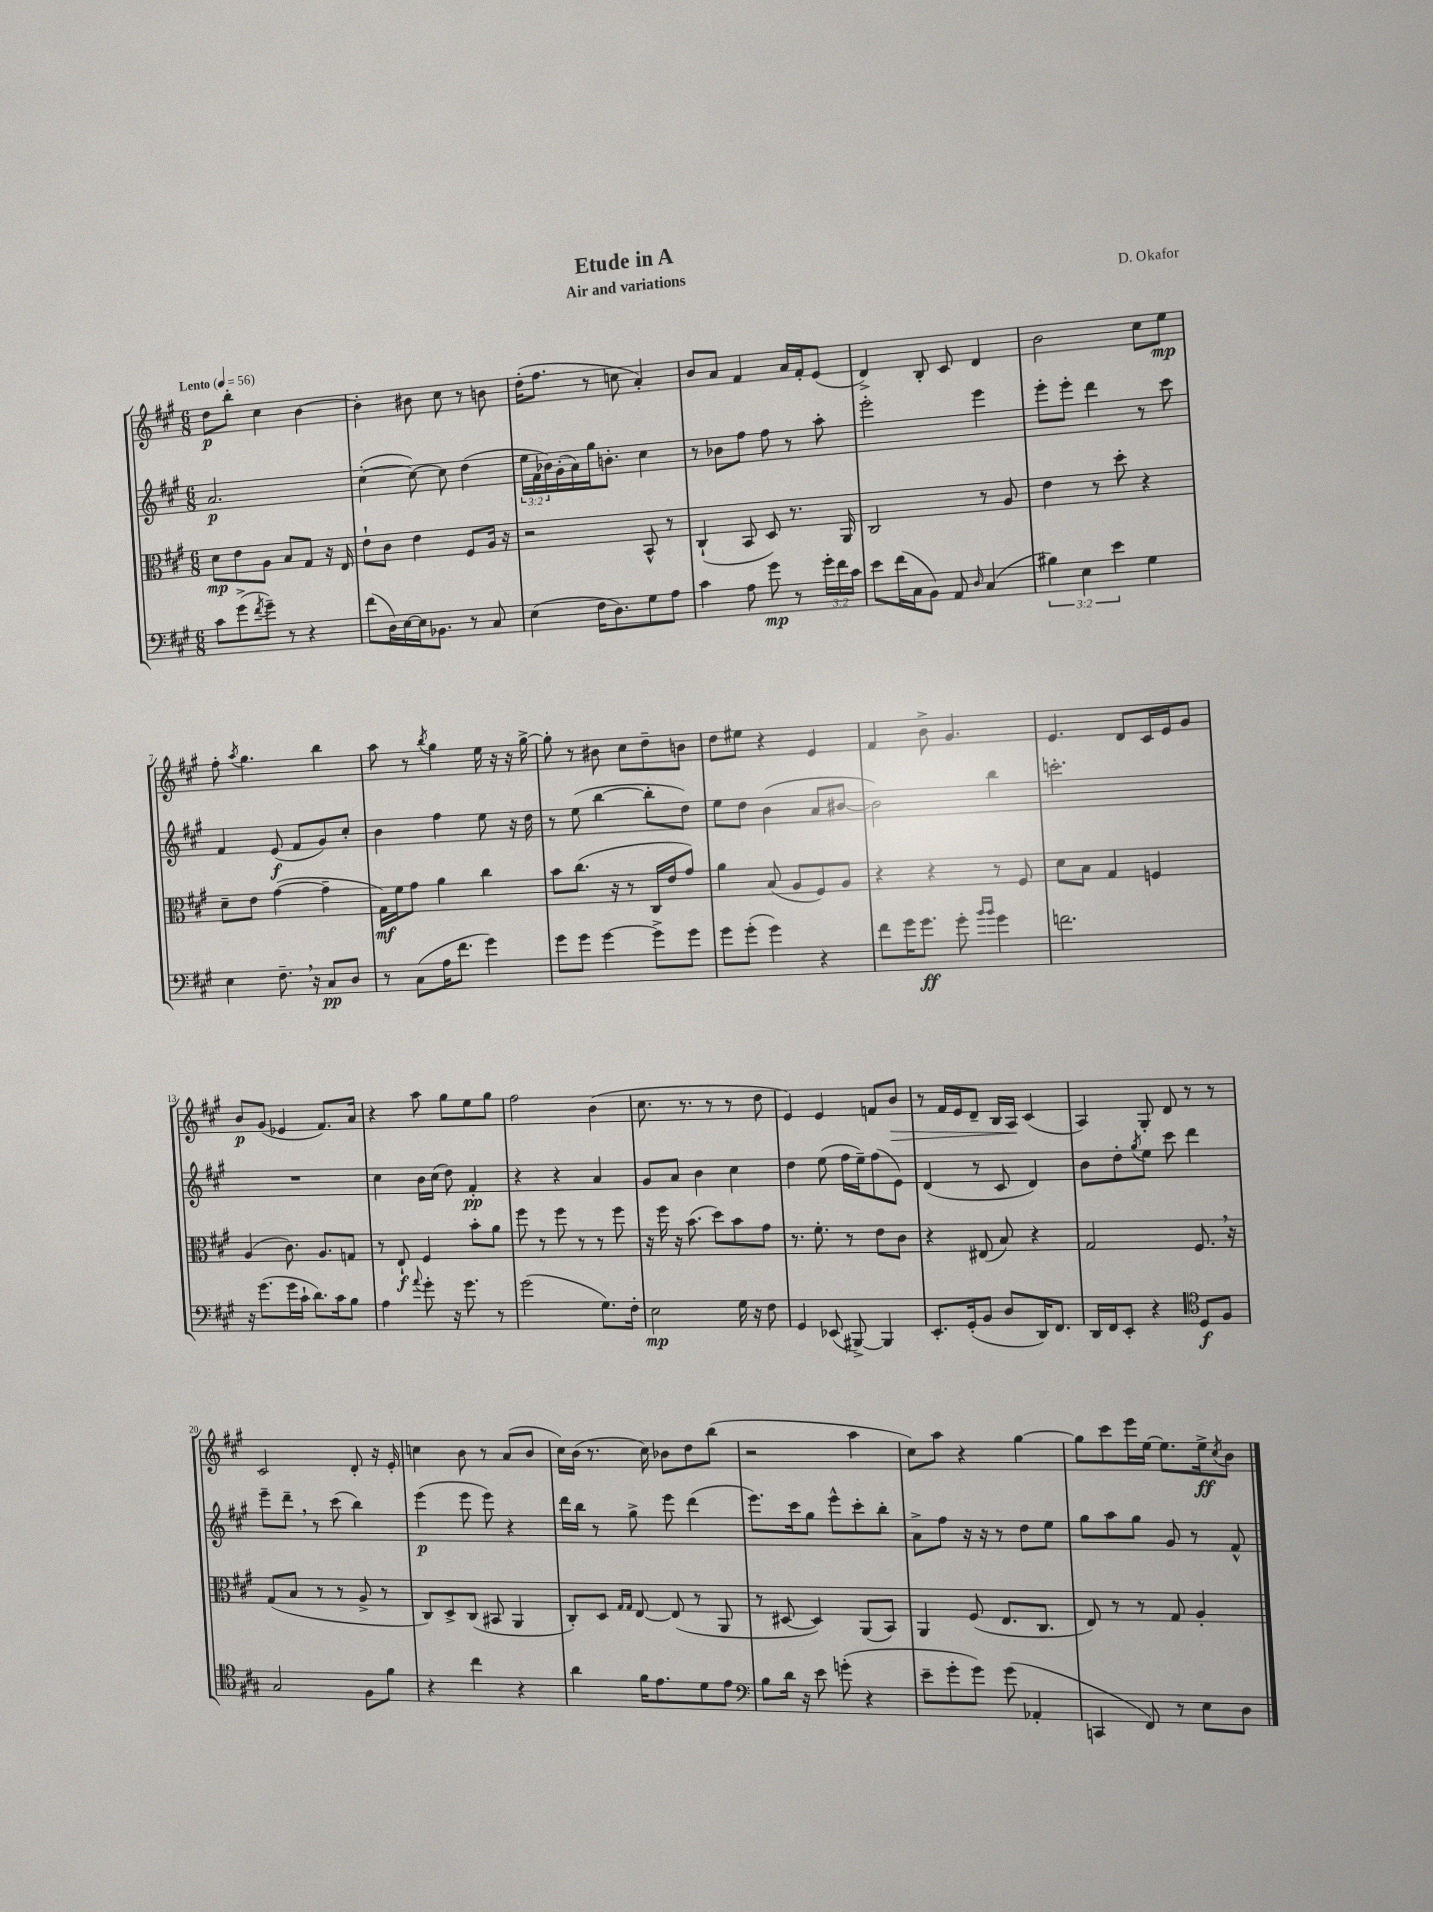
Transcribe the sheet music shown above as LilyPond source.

\header { title = "Etude in A" composer = "D. Okafor" subtitle = "Air and variations" }
<<
\new StaffGroup <<
\new Staff = "s0" {
    \clef treble \key a \major \numericTimeSignature \time 6/8 \tempo "Lento" 4 = 56
    d''8\p b''8-. cis''4 b'4~ |
    b'4-. bis'8 cis''8 r8 b'8 |
    d''16-.( fis''8. r8 c''8 a'4-.) |
    b'8 a'8 fis'4 a'16 fis'16-. e'8( |
    d'4->) b8-. cis'8 d'4 |
    b'2 cis''8 e''8\mp |
    fis''8-. \acciaccatura { a''8 } gis''4. b''4 |
    a''8 r8 \acciaccatura { b''8 } gis''4 e''16 r16 r16 gis''16~-> |
    gis''8-. r8 bis'8 cis''8 d''8-- b'8 |
    d''8 eis''8 r4 e'4 |
    fis'4 b'8-> gis'4. |
    e'4. d'8 cis'16 e'16 gis'8 |
    b'8\p gis'8( ees'4 fis'8.) a'16 |
    r4 a''8 gis''8 e''8 gis''8 |
    fis''2 b'4( |
    cis''8. r8. r8 r8 d''8 |
    e'4) e'4 f'8 b'8\> |
    r8 fis'16 e'16 d'8-- b16 a16\! cis'4( |
    a4) gis8-. d'8 r8 r8 |
    cis'2 d'8-. r16 e'16-. |
    c''4 b'8 r8 a'8( b'8 |
    cis''16) b'16( r8. cis''16) bes'8 d''8 b''8( |
    r2 a''4 |
    cis''8) a''8 r4 gis''4~ |
    gis''8 cis'''8 e'''16 e''16~ e''8. e''16->\ff \acciaccatura { cis''8 } b'8 \bar "|." |
}
\new Staff = "s1" {
    \clef treble \key a \major \numericTimeSignature \time 6/8 \override Staff.TupletNumber.text = #tuplet-number::calc-fraction-text
    a'2.\p |
    cis''4~-.( cis''8~) cis''8 d''4( |
    \tuplet 3/2 { e''16 fis'16 bes'16) } gis'16-.( a'16) gis''16 b'8.-. cis''4 |
    r8 bes'8 fis''8 fis''8 r8 a''8-. |
    e'''2-. e'''4 |
    e'''8-. e'''8-. d'''4 r8 cis'''8 |
    fis'4 e'8\f( fis'8 gis'8) cis''8-. |
    b'4 fis''4 e''8 r16 d''16 |
    r8 e''8( b''4~ b''8-. d''8) |
    e''8 d''8 b'4( a'8 bis'8~ |
    bis'2) b''4 |
    c'''2.-. |
    R2. |
    cis''4 b'16 cis''16( d''8) fis'4-.\pp |
    r4 r4 a'4 |
    gis'8 a'8 b'4 cis''4 |
    d''4 e''8( fis''16 e''16--) fis''8( e'8) |
    d'4( r8 cis'8 d'4) |
    b'8 d''8-. \acciaccatura { gis''8 } e''8 cis'''8 d'''4 |
    e'''8-- d'''8-- \breathe r8 cis'''8( b''4) |
    e'''4\p( e'''8 e'''8) r4 |
    d'''16 b''16 r8 gis''8-> e'''8 d'''4( |
    e'''8.) cis'''16 gis''8 e'''8-^ cis'''8-. b''8-. |
    a'8-> fis''8 r16 r16 r8 d''8 e''8 |
    gis''8 a''8 gis''8 gis'8 r8 fis'8-^ \bar "|." |
}
\new Staff = "s2" {
    \clef alto \key a \major \numericTimeSignature \time 6/8
    d'8\mp e'8 a8 b8 gis8 r16 e16 |
    e'8-! cis'8 e'4 fis8 a16 r16 |
    r2 b,8-^ r8 |
    cis4-!( b,8 d8) r8. a,16 |
    cis2 r8 a8 |
    e'4 r8 d''8-. r4 |
    d'8-- e'8 gis'4~( gis'4-- |
    gis16\mf) fis'16 gis'8 a'4 cis''4 |
    b'8 cis''8.( r16 r8 cis16 e'16 gis'8) |
    a'4 b8( a8 fis8) a8 |
    r4 r4 r8 fis8 |
    d'8 b8 gis4 f4 |
    a4( cis'8.) a8. g8 |
    r8 e8-!\f fis4 b'8-. a'8 |
    fis''8 r8 fis''8 r8 r8 fis''8 |
    r16 fis''16 r16 b'8.( d''8) b'8 gis'8 |
    r8. fis'8.-. r8 e'8 cis'8 |
    r4 eis8( b8) r4 |
    gis2 fis8. \breathe r16 |
    gis8( b8 r8 r8 a8-> r8 |
    cis8) d8-> cis8( bis,8 a,4 |
    cis8-.) d8 \grace { gis16 gis16 } e8~ e8( r8 a,8 |
    r8 dis8~ dis4) a,8( b,8) |
    a,4 fis8( e8. cis8. |
    e8) r8 r8 gis8 a4-. \bar "|." |
}
\new Staff = "s3" {
    \clef bass \key a \major \numericTimeSignature \time 6/8 \override Staff.TupletNumber.text = #tuplet-number::calc-fraction-text
    cis'8 gis'8->( \acciaccatura { fis'8 } gis'8--) r8 r4 |
    fis'8( d16) e16~ e16 bes,8. r8 cis8 |
    e4( fis16 d8.) gis8 a8 |
    cis'4 a8 gis'8\mp r8 \tuplet 3/2 { gis'16-. fis'16 cis'16 } |
    e'8 fis'16( cis16 b,8) a,8 \grace { d16 } cis4( |
    \tuplet 3/2 { bis4) e4 e'4 } gis4 |
    e4 fis8.-- \breathe r16 cis8\pp d8 |
    r8 cis8( a16 fis'8. gis'4) |
    gis'8 gis'8 gis'4~ gis'8-> gis'8 |
    gis'8 gis'8-.( gis'4) r4 |
    fis'8 gis'16 gis'8.\ff gis'8-. \grace { b'16 b'16 } gis'4 |
    f'2. |
    r16 gis'8.( gis'16 cis'16-! d'8.) cis'16 b8 |
    a4 \appoggiatura { a'8 } gis'8-. r16 gis'8. r8 |
    gis'2( gis8.) fis16-. |
    e2\mp gis16 r16 fis8 |
    gis,4 ees,8( bis,,8~->) bis,,4 |
    e,8.-. gis,16-.( b,8 d8 d,16) fis,8. |
    d,16 fis,16 e,8-. r4 \clef tenor d8\f fis8 |
    gis2 fis8 fis'8 |
    r4 cis''4 r4 |
    a'4 fis'16 e'8. d'8 e'8 |
    \clef bass b8 d'16 r16 e'8 g'8-.( r4 |
    e'8-- gis'8-. gis'8) gis'8( aes,4-. |
    c,4 fis,8) r8 e8 d8 \bar "|." |
}
>>
>>
